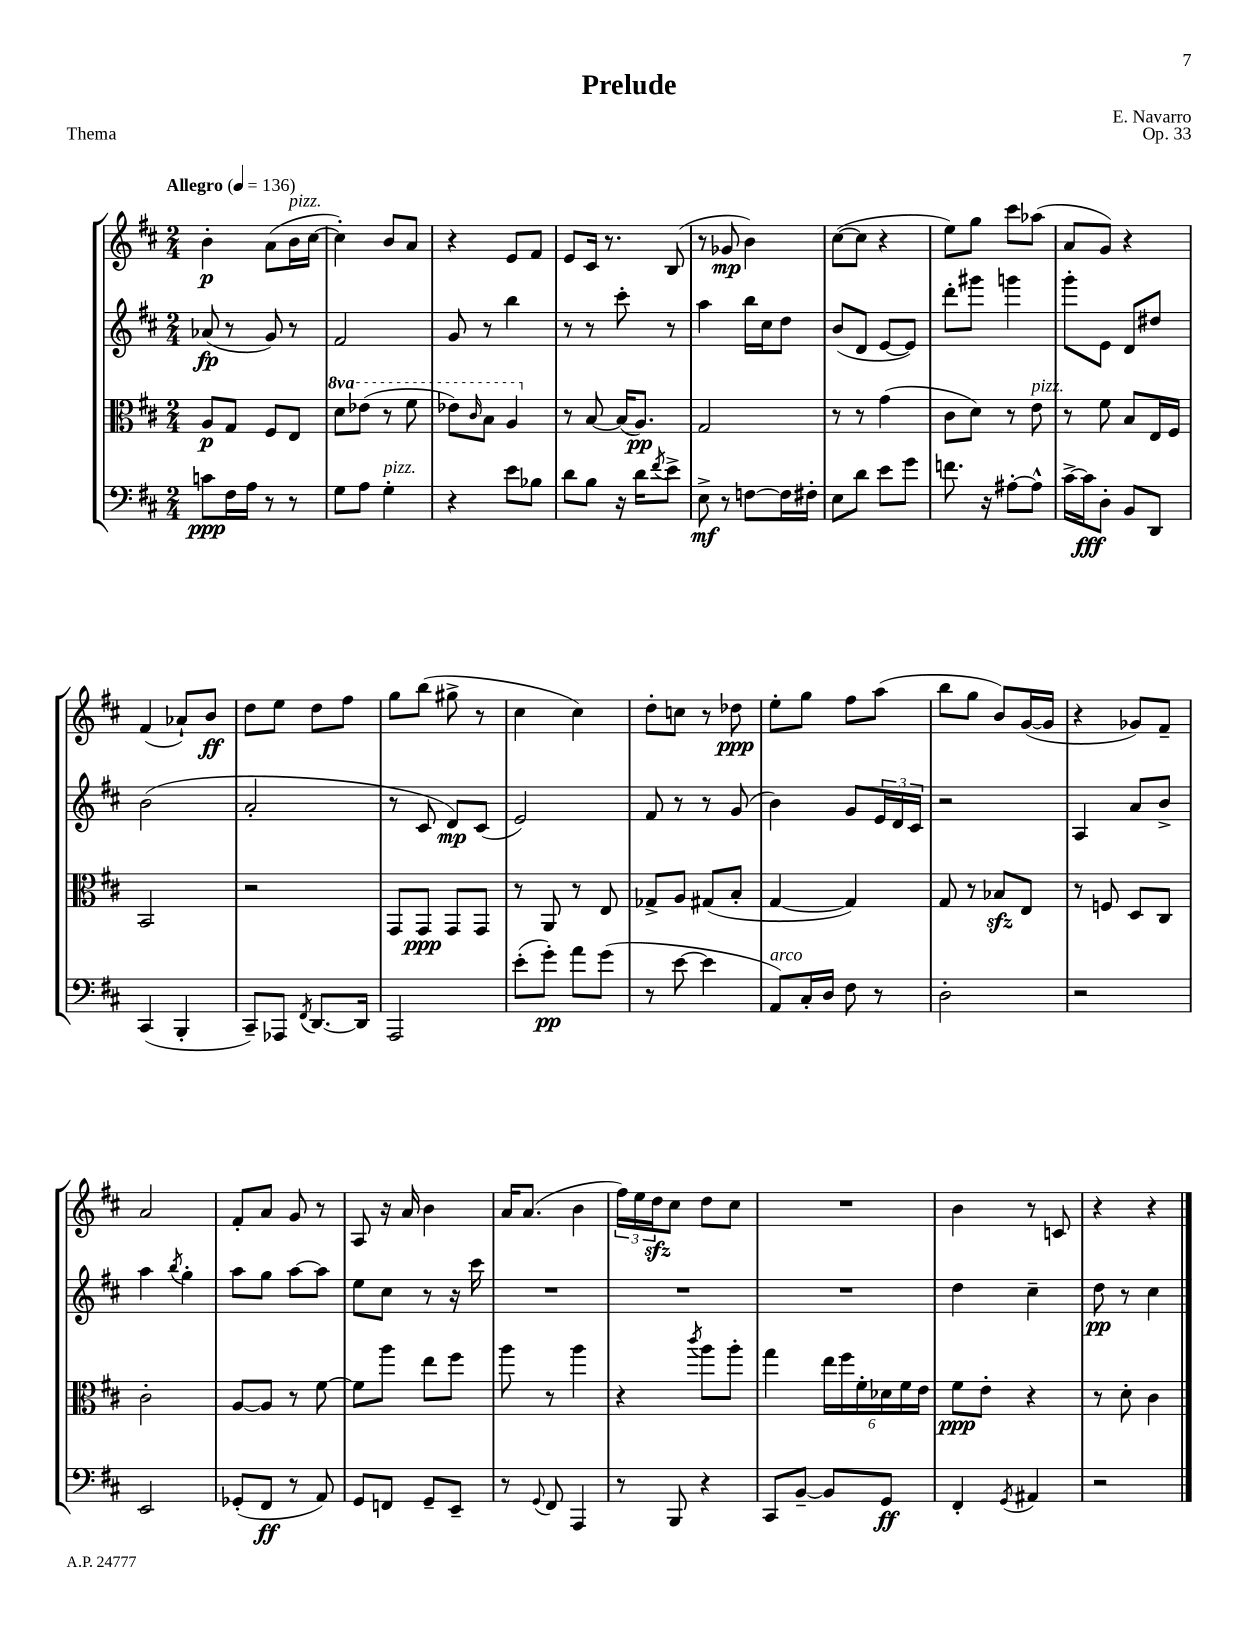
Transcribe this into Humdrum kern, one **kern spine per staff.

**kern	**kern	**kern	**kern
*staff4	*staff3	*staff2	*staff1
*clefF4	*clefC3	*clefG2	*clefG2
*k[f#c#]	*k[f#c#]	*k[f#c#]	*k[f#c#]
*M2/4	*M2/4	*M2/4	*M2/4
*MM136	*MM136	*MM136	*MM136
8c	8A	(8a-	4b'
16F#	8G	8r	.
16A	.	.	.
8r	8F#	8g)	(8a
8r	8E	8r	16b
.	.	.	[16cc#
=	=	=	=
8G	8dd	2f#	4cc#'])
8A	(8ee-	.	.
4G'	8r	.	8b
.	8ff#	.	8a
=	=	=	=
4r	8ee-)	8g	4r
.	16qqcc#	.	.
.	8b	8r	.
8e	4a	4bb	8e
8B-	.	.	8f#
=	=	=	=
8d	8r	8r	8e
8B	[8B	8r	16c#
.	.	.	8.r
16r	(16B]	8ccc#'	.
16d	8.A)	.	.
8qf#	.	.	.
8e^	.	8r	(8B
=	=	=	=
8E^	2G	4aa	8r
8r	.	.	8g-
[8F	.	16bb	4b)
.	.	16cc#	.
16F]	.	8dd	.
16F#'	.	.	.
=	=	=	=
8E	8r	(8b	([8cc#
8d	8r	8d	8cc#]
8e	(4g	[8e	4r
8g	.	8e])	.
=	=	=	=
8.f	8c#	8ddd'	8ee)
.	8d)	8ggg#	8gg
16r	.	.	.
[8A#'	8r	4ggg	8ccc#
8A#^^]	8e	.	(8aa-
=	=	=	=
[16c#^	8r	8ggg'	8a
16c#]	.	.	.
8D'	8f#	8e	8g)
8BB	8B	8d	4r
8DD	16E	8dd#	.
.	16F#	.	.
=	=	=	=
(4CC#	2BB	(2b	(4f#
4BBB'	.	.	8a-`)
.	.	.	8b
=	=	=	=
8CC#~)	2r	2a'	8dd
8AAA-	.	.	8ee
8qFF#	.	.	.
[8.DD	.	.	8dd
.	.	.	8ff#
16DD]	.	.	.
=	=	=	=
2AAA	8GG	8r	8gg
.	8GG	8c#	(8bb
.	8GG	8d)	8gg#^
.	8GG	(8c#	8r
=	=	=	=
(8e'	8r	2e)	4cc#
8g')	8AA	.	.
8a	8r	.	4cc#)
(8g	8E	.	.
=	=	=	=
8r	8G-^	8f#	8dd'
[8e	8A	8r	8cc
4e]	(8G#	8r	8r
.	8B'	(8g	8dd-
=	=	=	=
8AA)	[4G	4b)	8ee'
16C#'	.	.	8gg
16D	.	.	.
8F#	4G])	8g	8ff#
8r	.	24e	(8aa
.	.	24d	.
.	.	24c#	.
=	=	=	=
2D'	8G	2r	8bb
.	8r	.	8gg
.	8B-	.	8b)
.	8E	.	([16g
.	.	.	16g]
=	=	=	=
2r	8r	4A	4r
.	8F	.	.
.	8D	8a	8g-)
.	8C#	8b^	8f#~
=	=	=	=
2EE	2c#'	4aa	2a
.	.	8qbb	.
.	.	4gg'	.
=	=	=	=
(8GG-'	[8A	8aa	8f#'
8FF#	8A]	8gg	8a
8r	8r	[8aa	8g
8AA)	[8f#	8aa]	8r
=	=	=	=
8GG	8f#]	8ee	8A
8FF	8aa	8cc#	16r
.	.	.	16a
8GG~	8ee	8r	4b
8EE~	8ff#	16r	.
.	.	16ccc#	.
=	=	=	=
8r	8aa	2r	16a
.	.	.	(8.a
8qqGG	.	.	.
8FF#	8r	.	.
4AAA	4aa	.	4b
=	=	=	=
8r	4r	2r	24ff#)
.	.	.	24ee
.	.	.	24dd
8BBB	.	.	8cc#
.	8qccc#	.	.
4r	8aa	.	8dd
.	8aa'	.	8cc#
=	=	=	=
8CC#	4gg	2r	2r
[8BB~	.	.	.
8BB]	24ee	.	.
.	24ff#	.	.
.	24f#'	.	.
8GG	24d-	.	.
.	24f#	.	.
.	24e	.	.
=	=	=	=
4FF#'	8f#	4dd	4b
.	8e'	.	.
8qGG	.	.	.
4AA#	4r	4cc#~	8r
.	.	.	8c
=	=	=	=
2r	8r	8dd	4r
.	8d'	8r	.
.	4c#	4cc#	4r
==	==	==	==
*-	*-	*-	*-
